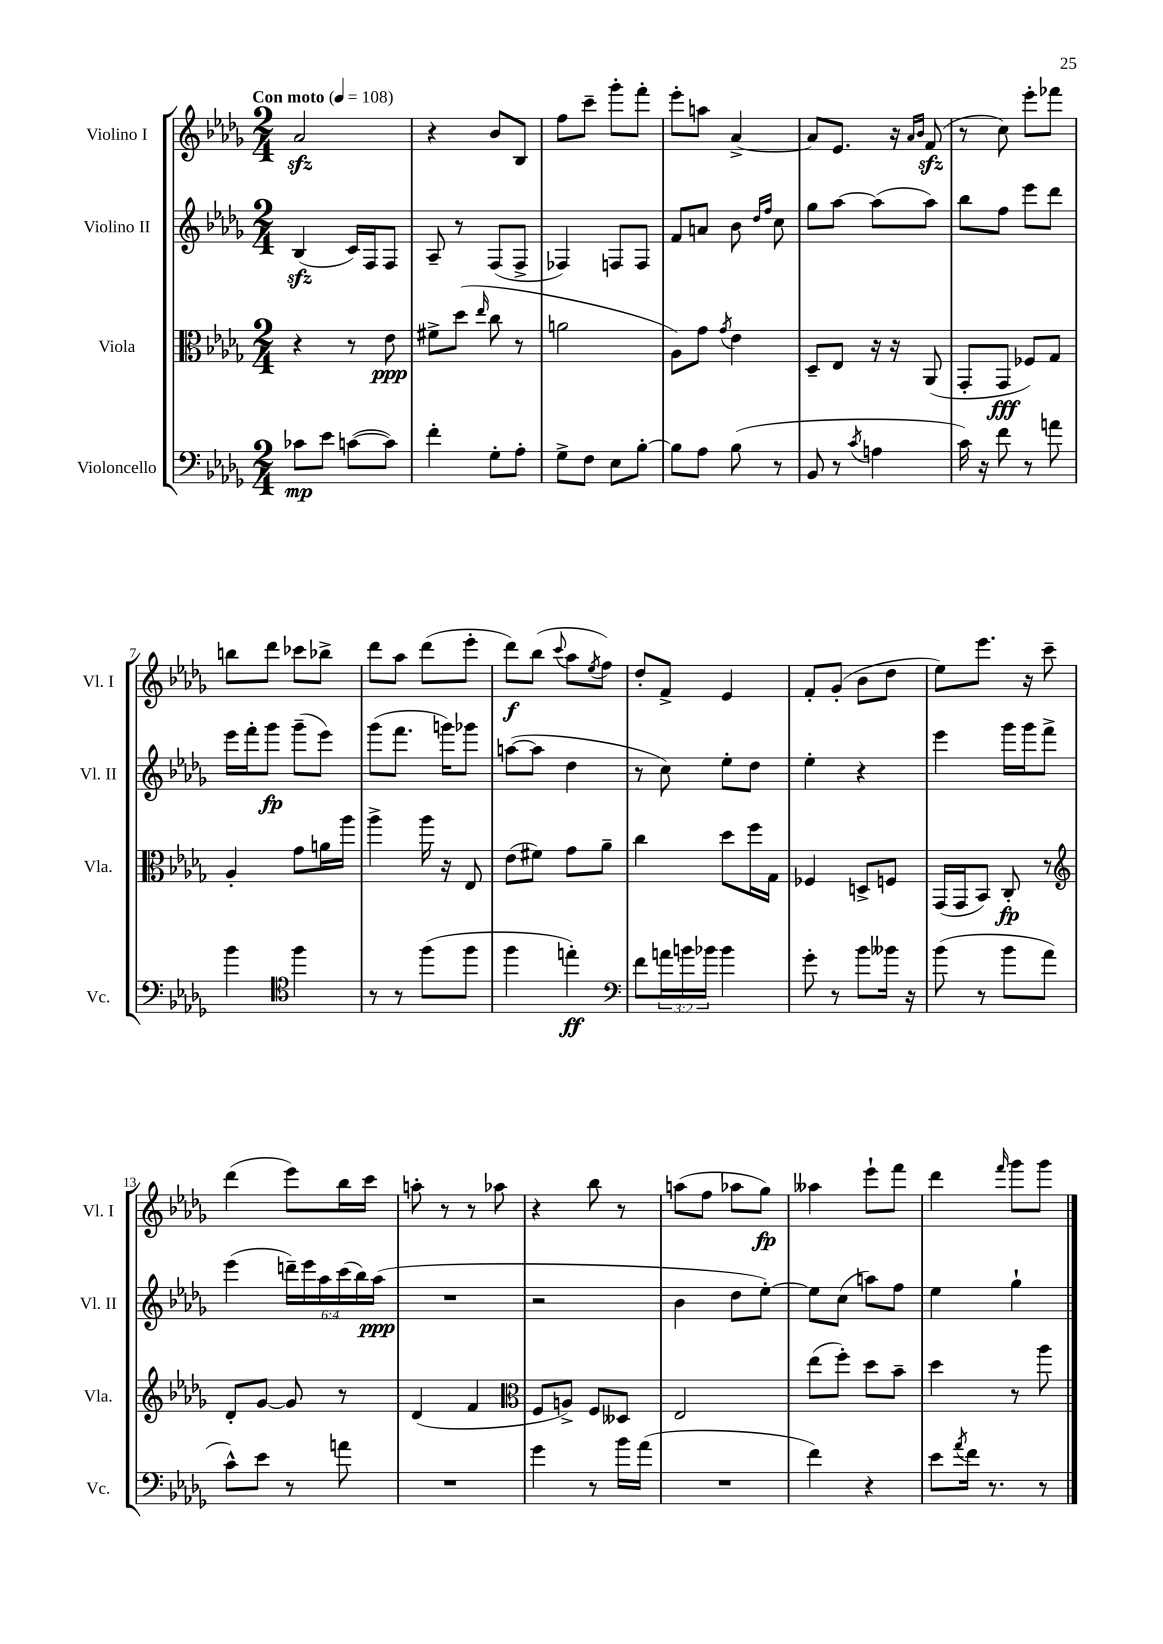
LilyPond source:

<<
\new StaffGroup <<
\new Staff = "s0" \with { instrumentName = "Violino I" shortInstrumentName = "Vl. I" } {
    \clef treble \key des \major \numericTimeSignature \time 2/4 \tempo "Con moto" 4 = 108
    aes'2\sfz |
    r4 bes'8 bes8 |
    f''8 c'''8-- ges'''8-. f'''8-. |
    ees'''8-. a''8 aes'4~-> |
    aes'8 ees'8. r16 \grace { aes'16 bes'16 } f'8\sfz( |
    r8 c''8) ees'''8-. fes'''8 |
    b''8 des'''8 ces'''8 bes''8-> |
    des'''8 aes''8 des'''8( ees'''8-. |
    des'''8\f) bes''8( \appoggiatura { c'''8 } aes''8 \acciaccatura { ees''8 } f''8) |
    des''8-. f'8-> ees'4 |
    f'8-. ges'8-.( bes'8 des''8 |
    ees''8) ees'''8. r16 c'''8-- |
    des'''4( ees'''8) bes''16 c'''16 |
    a''8-. r8 r8 aes''8 |
    r4 bes''8 r8 |
    a''8( f''8 aes''8 ges''8\fp) |
    aeses''4 ees'''8-! f'''8 |
    des'''4 \grace { f'''16 } ges'''8 ges'''8 \bar "|." |
}
\new Staff = "s1" \with { instrumentName = "Violino II" shortInstrumentName = "Vl. II" } {
    \clef treble \key des \major \numericTimeSignature \time 2/4 \override Staff.TupletNumber.text = #tuplet-number::calc-fraction-text
    bes4\sfz( c'16) f16 f8 |
    aes8-- r8 f8( f8-> |
    fes4) f8 f8 |
    f'8 a'8 bes'8 \grace { des''16 f''16 } c''8 |
    ges''8 aes''8~ aes''8( aes''8) |
    bes''8 f''8 ees'''8 des'''8 |
    ees'''16 f'''16-. ges'''8\fp ges'''8--( ees'''8) |
    ges'''8( f'''8. g'''16) ges'''8 |
    a''8~( a''8 des''4 |
    r8 c''8) ees''8-. des''8 |
    ees''4-. r4 |
    ees'''4 ges'''16 ges'''16 f'''8-> |
    ees'''4( \tuplet 6/4 { d'''16--) ees'''16 aes''16 c'''16( bes''16) aes''16\ppp( } |
    R2 |
    r2 |
    bes'4 des''8 ees''8~-.) |
    ees''8 c''8( a''8) f''8 |
    ees''4 ges''4-! \bar "|." |
}
\new Staff = "s2" \with { instrumentName = "Viola" shortInstrumentName = "Vla." } {
    \clef alto \key des \major \numericTimeSignature \time 2/4
    r4 r8 ees'8\ppp |
    fis'8-> des''8( \grace { ees''16 } c''8 r8 |
    a'2 |
    aes8) ges'8 \acciaccatura { ges'8 } ees'4 |
    des8-- ees8 r16 r16 aes,8( |
    ges,8-. ges,8\fff fes8) ges8 |
    aes4-. ges'8 a'16 aes''16 |
    aes''4-> aes''16 r16 ees8 |
    ees'8( fis'8) ges'8 aes'8-- |
    c''4 des''8 f''16 ges16 |
    fes4 d8-> f8 |
    ges,16( ges,16 bes,8) c8-.\fp r8 |
    \clef treble des'8-. ges'8~ ges'8 r8 |
    des'4( f'4 |
    \clef alto f8 a8->) f8 deses8 |
    ees2 |
    ees''8( f''8-.) des''8 bes'8-- |
    des''4 r8 aes''8 \bar "|." |
}
\new Staff = "s3" \with { instrumentName = "Violoncello" shortInstrumentName = "Vc." } {
    \clef bass \key des \major \numericTimeSignature \time 2/4 \override Staff.TupletNumber.text = #tuplet-number::calc-fraction-text
    ces'8\mp ees'8 c'8~( c'8) |
    f'4-. ges8-. aes8-. |
    ges8-> f8 ees8 bes8~-. |
    bes8 aes8 bes8( r8 |
    bes,8 r8 \acciaccatura { c'8 } a4 |
    c'16) r16 f'8 r8 a'8 |
    bes'4 \clef tenor f''4 |
    r8 r8 f''8( f''8 |
    f''4 e''4-.\ff) |
    \clef bass f'8 \tuplet 3/2 { a'16 b'16 bes'16 } bes'4 |
    ges'8-. r8 bes'8 beses'16 r16 |
    bes'8( r8 bes'8 aes'8 |
    c'8-^) ees'8 r8 a'8 |
    R2 |
    ges'4 r8 bes'16 aes'16( |
    R2 |
    f'4) r4 |
    ees'8 \acciaccatura { aes'8 } f'16 r8. r8 \bar "|." |
}
>>
>>
